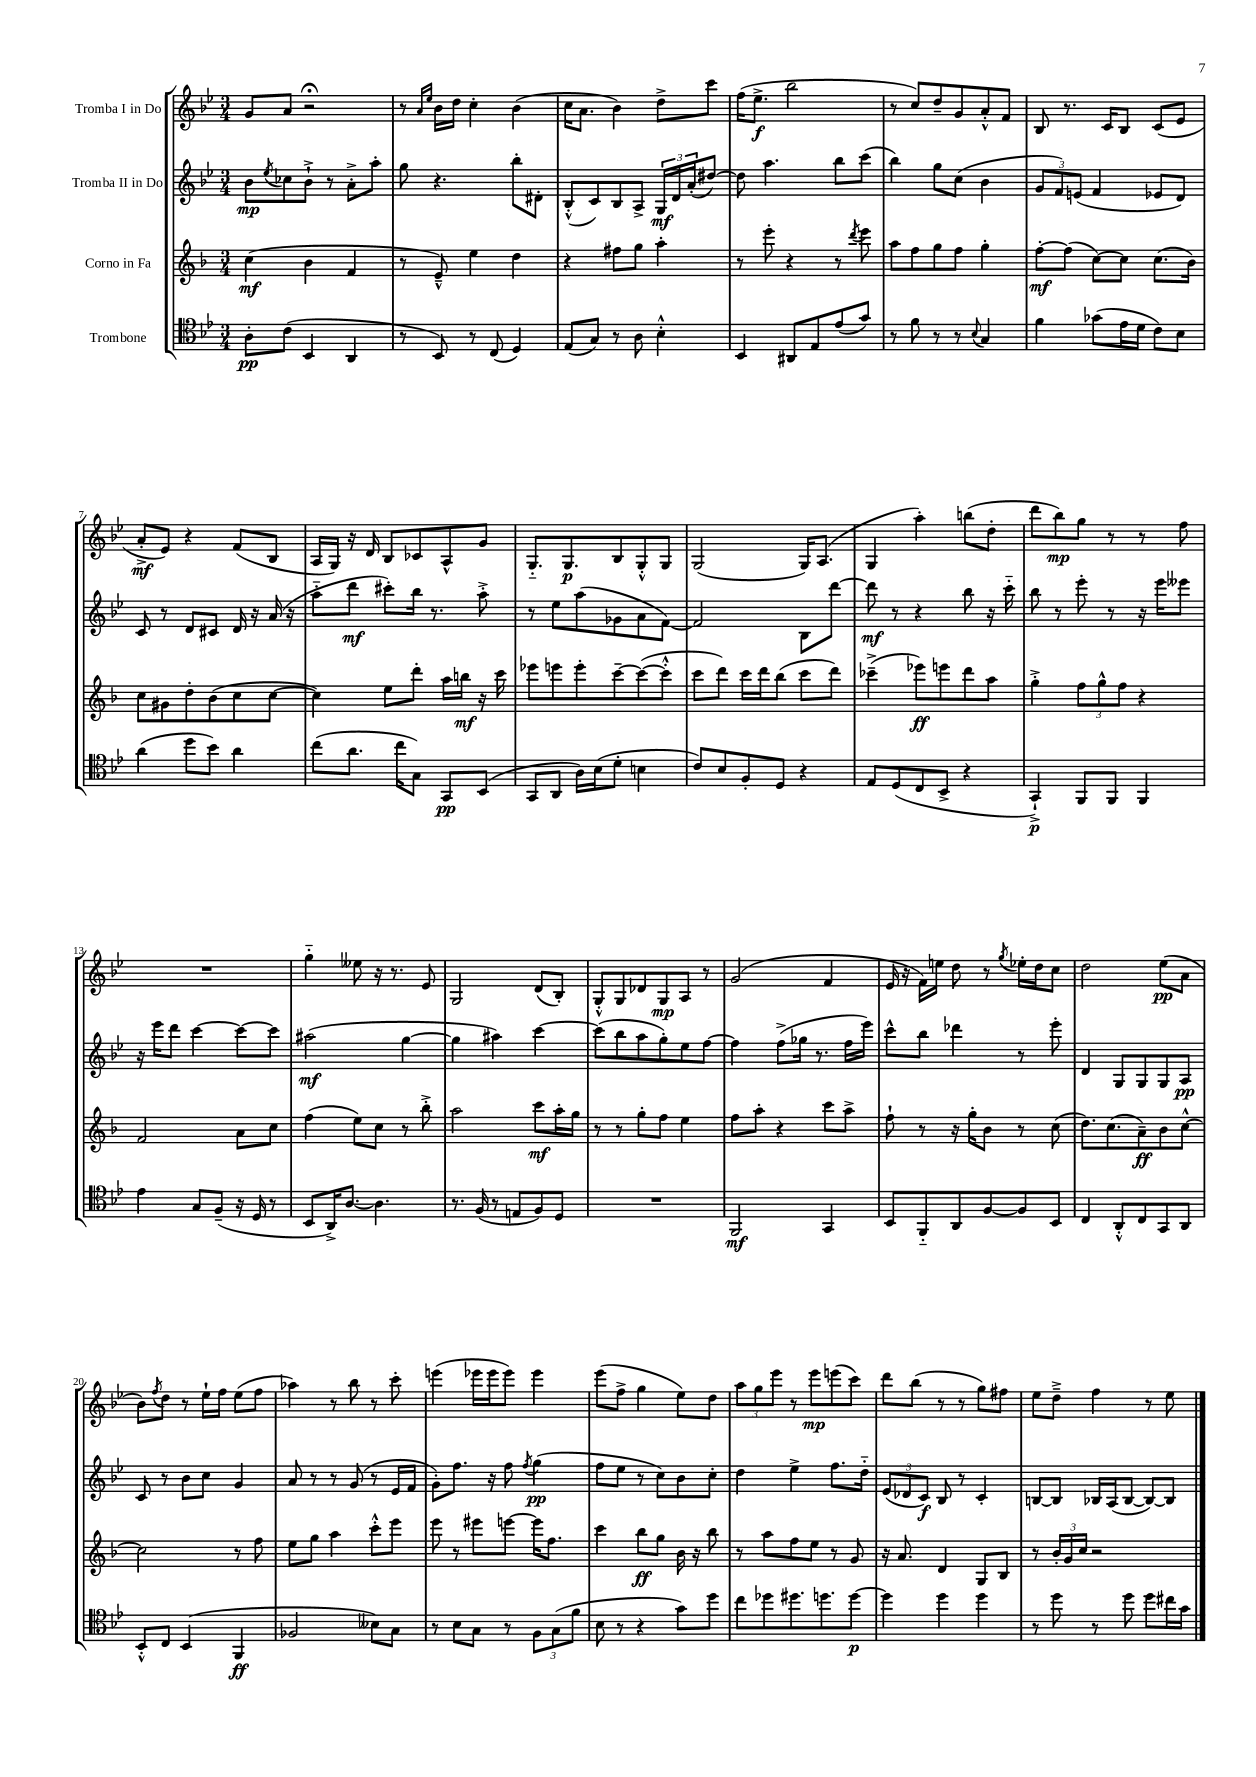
<<
\new StaffGroup <<
\new Staff = "s0" \with { instrumentName = "Tromba I in Do" } {
    \clef treble \key bes \major \numericTimeSignature \time 3/4
    g'8 a'8 r2\fermata |
    r8 \grace { a'16 ees''16 } bes'16 d''16 c''4-. bes'4( |
    c''16 a'8. bes'4) d''8-> c'''8 |
    f''16( ees''8.->\f bes''2 |
    r8 c''8) d''8-- g'8 a'8-.-^ f'8 |
    bes8 r8. c'16 bes8 c'8( ees'8 |
    a'8-.->\mf ees'8) r4 f'8( bes8 |
    a16 g16) r16 d'16 bes8 ces'8 a8-^ g'8 |
    g8.-_ g8.\p bes8 g8-.-^ g8 |
    g2( g16) a8.( |
    g4 a''4-.) b''8( d''8-. |
    d'''8 bes''8\mp) g''8 r8 r8 f''8 |
    R2. |
    g''4-_ eeses''8 r16 r8. ees'8 |
    g2 d'8( bes8-.) |
    g8-.-^ g8 des'8 g8\mp a8 r8 |
    g'2( f'4 |
    ees'16 r16 f'16) e''16 d''8 r8 \acciaccatura { g''8 } ees''16-. d''16 c''8 |
    d''2 ees''8\pp( a'8 |
    bes'8) \acciaccatura { f''8 } d''8 r8 ees''16-! f''16 ees''8( f''8 |
    aes''4) r8 bes''8 r8 c'''8-. |
    e'''4( ees'''16 ees'''16 ees'''8) ees'''4 |
    ees'''8( f''8-> g''4 ees''8) d''8 |
    \tuplet 3/2 { a''8 g''8 ees'''8 } r8 ees'''8\mp e'''8( c'''8) |
    d'''8 bes''8( r8 r8 g''8) fis''8 |
    ees''8 d''8---> f''4 r8 ees''8 \bar "|." |
}
\new Staff = "s1" \with { instrumentName = "Tromba II in Do" } {
    \clef treble \key bes \major \numericTimeSignature \time 3/4
    bes'8\mp \acciaccatura { ees''8 } ces''8 bes'8-!-> r8 a'8-.-> a''8-. |
    g''8 r4. bes''8-. dis'8-. |
    bes8-.-^( c'8) bes8 a8-> \tuplet 3/2 { g16\mf d'16 a'16-.( } dis''8~) |
    dis''8 a''4. bes''8 c'''8( |
    bes''4) g''8 c''8( bes'4 |
    \tuplet 3/2 { g'8 f'8) e'8( } f'4 ees'8 d'8) |
    c'8 r8 d'8 cis'8 d'16 r16 a'16( r16 |
    a''8-_ d'''8\mf cis'''8-.) bes''16 r8. a''8-.-> |
    r8 ees''8 a''8( ges'8 a'8 f'8~) |
    f'2 bes8 d'''8~ |
    d'''8\mf r8 r4 bes''8 r16 c'''16-_ |
    bes''8 r8 ees'''8-. r8 r16 ees'''16 eeses'''8 |
    r16 ees'''16 d'''8 c'''4~ c'''8~ c'''8 |
    ais''2\mf( g''4~ |
    g''4 ais''4) c'''4~ |
    c'''8( bes''8 a''8 g''8-.) ees''8 f''8~ |
    f''4 f''8->( ges''16 r8. f''16 ees'''16) |
    c'''8-^ bes''8 des'''4 r8 ees'''8-. |
    d'4 g8 g8 g8 a8\pp |
    c'8 r8 bes'8 c''8 g'4 |
    a'8 r8 r8 g'8( r8 ees'16 f'16 |
    g'8-.) f''8. r16 f''8 \acciaccatura { f''8 } g''4\pp( |
    f''8 ees''8 r8 c''8) bes'8 c''8-. |
    d''4 ees''4-> f''8. d''16-_ |
    \tuplet 3/2 { ees'8( des'8 c'8\f) } bes8 r8 c'4-. |
    b8~ b8 bes16 a16( bes8~ bes8~) bes8 \bar "|." |
}
\new Staff = "s2" \with { instrumentName = "Corno in Fa" } {
    \clef treble \key f \major \numericTimeSignature \time 3/4
    c''4\mf( bes'4 f'4 |
    r8 e'8---^) e''4 d''4 |
    r4 fis''8 g''8 a''4-. |
    r8 e'''8-. r4 r8 \acciaccatura { d'''8 } e'''8 |
    a''8 f''8 g''8 f''8 g''4-. |
    f''8~-.\mf f''8( c''8~) c''8 c''8.( bes'16) |
    c''8 gis'8 d''8-. bes'8( c''8 c''8~ |
    c''4) e''8 d'''8-. a''16 b''16\mf r16 c'''16 |
    ees'''8 e'''8 e'''8-. c'''8~-- c'''8~( c'''8-.-^ |
    c'''8 d'''8) c'''16 d'''16 bes''8( c'''8 d'''8) |
    ces'''4--->( ees'''8\ff) e'''8 d'''8 a''8 |
    g''4-.-> \tuplet 3/2 { f''8 g''8-^ f''8 } r4 |
    f'2 a'8 c''8 |
    f''4( e''8) c''8 r8 bes''8-.-> |
    a''2 c'''8\mf a''16-. g''16 |
    r8 r8 g''8-. f''8 e''4 |
    f''8 a''8-. r4 c'''8 a''8-> |
    f''8-! r8 r16 g''16-. bes'8 r8 c''8( |
    d''8.) c''8.( a'8--\ff) bes'8 c''8~-^ |
    c''2 r8 f''8 |
    e''8 g''8 a''4 c'''8-.-^ e'''8 |
    e'''8 r8 eis'''8 e'''8~ e'''16 f''8. |
    c'''4 bes''8\ff g''8 bes'16 r16 bes''8 |
    r8 a''8 f''8 e''8 r8 g'8 |
    r16 a'8. d'4 g8 bes8 |
    r8 \tuplet 3/2 { bes'16-. g'16 c''16 } r2 \bar "|." |
}
\new Staff = "s3" \with { instrumentName = "Trombone" } {
    \clef tenor \key bes \major \numericTimeSignature \time 3/4
    a8-.\pp c'8( bes,4 a,4 |
    r8 bes,8) r8 c8( d4) |
    ees8( g8) r8 a8 bes4-.-^ |
    bes,4 ais,8 ees8 ees'8( g'8) |
    r8 f'8 r8 r8 \appoggiatura { bes8 } g4 |
    f'4 ges'8( ees'16 d'16 c'8) bes8 |
    a'4( d''8 bes'8) a'4 |
    c''8( a'8. c''16 g8) g,8\pp bes,8( |
    g,8 a,8 a16) bes16( d'8-. b4 |
    c'8) bes8 f8-. d8 r4 |
    ees8 d8( c8 bes,8-> r4 |
    g,4-!->\p) f,8 f,8 f,4 |
    ees'4 g8 f8--( r16 d16 r8 |
    bes,8 a,16->) a8.~ a4. |
    r8. f16( r8 e8 f8) d8 |
    R2. |
    f,2\mf g,4 |
    bes,8 f,8-_ a,8 f8~ f8 bes,8 |
    c4 a,8-.-^ c8 g,8 a,8 |
    bes,8-.-^ c8 bes,4( f,4\ff |
    fes2 beses8) g8 |
    r8 bes8 g8 r8 \tuplet 3/2 { f8 g8( f'8 } |
    bes8 r8 r4 g'8) d''8 |
    c''8 des''8 dis''8. d''8. d''8~\p |
    d''4 d''4 d''4 |
    r8 d''8 r8 d''8 d''8 cis''16 g'16 \bar "|." |
}
>>
>>
